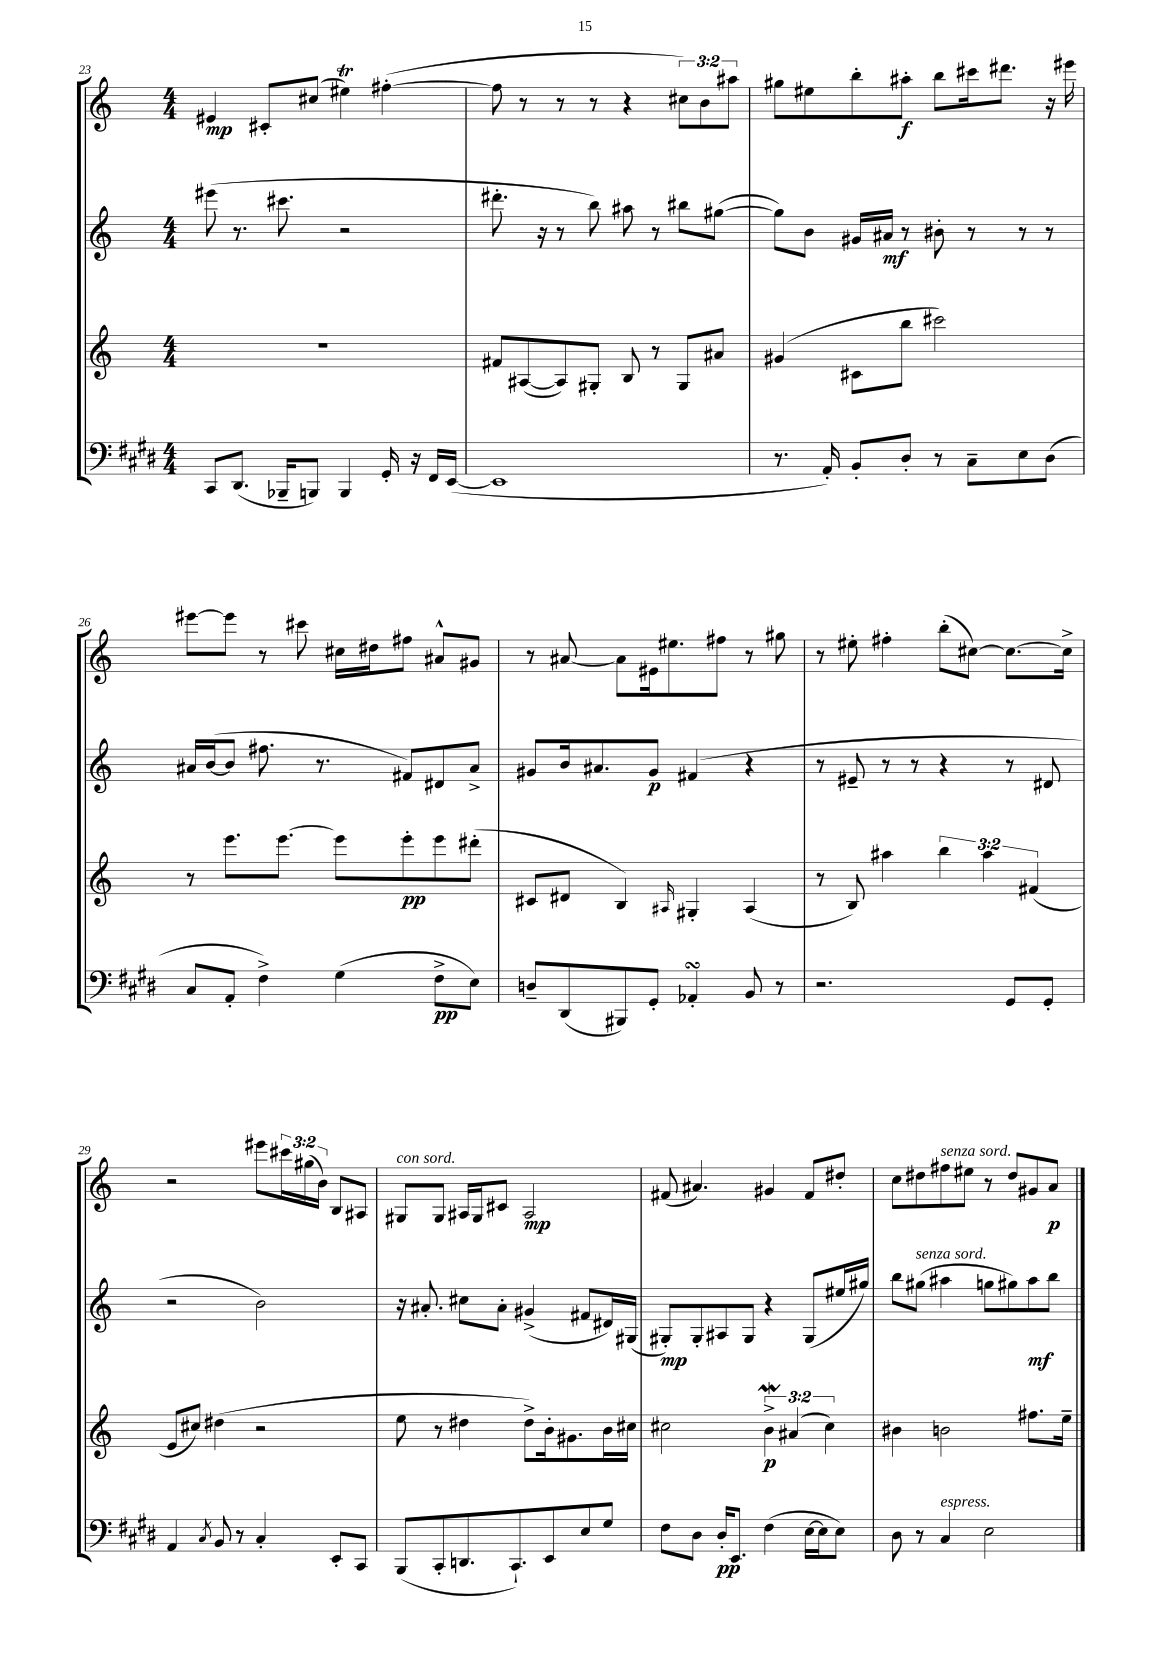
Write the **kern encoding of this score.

**kern	**dynam	**kern	**dynam	**kern	**dynam	**kern	**dynam
*part4	*part4	*part3	*part3	*part2	*part2	*part1	*part1
*staff4	*staff4	*staff3	*staff3	*staff2	*staff2	*staff1	*staff1
*clefF4	*	*clefG2	*	*clefG2	*	*clefG2	*
*k[f#c#g#d#]	*	*k[]	*	*k[]	*	*k[]	*
*M4/4	*	*M4/4	*	*M4/4	*	*M4/4	*
=23	=23	=23	=23	=23	=23	=23	=23
8CC#/L	.	1r	.	(8eee#X\	.	4e#X/	mp
(8.DD#/J	.	.	.	8.r	.	.	.
.	.	.	.	.	.	8c#X'/L	.
16BBB-X~/KL	.	.	.	8.ccc#X\	.	.	.
8BBBn/J)	.	.	.	.	.	(8cc#X/J	.
4BBB/	.	.	.	2r	.	4ee#Xt\)	.
16GG#'/	.	.	.	.	.	([4ff#X'\	.
16r	.	.	.	.	.	.	.
16FF#/LL	.	.	.	.	.	.	.
([16EE/JJ	.	.	.	.	.	.	.
=24	=24	=24	=24	=24	=24	=24	=24
1EE]	.	8f#X/L	.	8.ddd#X'\	.	8ff#\]	.
.	.	([8A#X/	.	.	.	8r	.
.	.	.	.	16r	.	.	.
.	.	8A#/])	.	8r	.	8r	.
.	.	8G#X'/J	.	8bb\)	.	8r	.
.	.	8B/	.	8aa#X\	.	4r	.
.	.	8r	.	8r	.	.	.
.	.	8G#/L	.	8bb#X\L	.	12cc#X\L)	.
.	.	.	.	.	.	12b\	.
.	.	8a#X/J	.	([8gg#X\J	.	.	.
.	.	.	.	.	.	12aa#X\J	.
=25	=25	=25	=25	=25	=25	=25	=25
8.r	.	(4g#X/	.	8gg#\L])	.	8gg#X\L	.
.	.	.	.	8b\J	.	8ee#X\	.
16AA'/)	.	.	.	.	.	.	.
8BB'/L	.	8c#X\L	.	16g#X/LL	.	8bb'\	.
.	.	.	.	16a#X/JJ	mf	.	.
8D#'/J	.	8bb\J	.	8r	.	8aa#X'\J	f
8r	.	2ccc#X\)	.	8b#X'\	.	8bb\L	.
8C#~\L	.	.	.	8r	.	16ccc#X\k	.
.	.	.	.	.	.	8.ddd#X\J	.
8E\	.	.	.	8r	.	.	.
(8D#\J	.	.	.	8r	.	16r	.
.	.	.	.	.	.	16eee#X\	.
!!LO:LB:g=z
=26	=26	=26	=26	=26	=26	=26	=26
8C#/L	.	8r	.	16a#X/LL	.	[8eee#X\L	.
.	.	.	.	([16b/J	.	.	.
8AA'/J	.	8.eee\L	.	8b/J]	.	8eee#\J]	.
4F#^\)	.	.	.	8.ff#X\	.	8r	.
.	.	[8.eee\J	.	.	.	.	.
.	.	.	.	.	.	8ccc#X\	.
.	.	.	.	8.r	.	.	.
(4G#\	.	8eee\L]	.	.	.	16cc#X\LL	.
.	.	.	.	.	.	16dd#X\J	.
.	.	8eee'\	pp	8f#X/L)	.	8ff#X\J	.
8F#^\L	pp	8eee\	.	8d#X/	.	8a#X^^/L	.
8E\J)	.	(8ddd#X'\J	.	8a#^/J	.	8g#X/J	.
=27	=27	=27	=27	=27	=27	=27	=27
8Dn~/L	.	8c#X/L	.	8g#X/L	.	8r	.
(8DD#/	.	8d#X/J	.	16b/k	.	[8a#X/	.
.	.	.	.	8.a#X/	.	.	.
8BBB#X/)	.	4B/)	.	.	.	8a#\L]	.
8GG#'/J	.	.	.	8g#/J	p	16e#X\k	.
.	.	.	.	.	.	8.ee#X\	.
.	.	16qqA#X/	.	.	.	.	.
4AA-XsSSs'/	.	4G#X'/	.	(4f#X/	.	.	.
.	.	.	.	.	.	8ff#X\J	.
8BB/	.	(4A#/	.	4r	.	8r	.
8r	.	.	.	.	.	8gg#X\	.
=28	=28	=28	=28	=28	=28	=28	=28
2.r	.	8r	.	8r	.	8r	.
.	.	8B/)	.	8e#X~/	.	8ee#X'\	.
.	.	4aa#X\	.	8r	.	4ff#X'\	.
.	.	.	.	8r	.	.	.
.	.	6bb\	.	4r	.	(8bb'\L	.
.	.	.	.	.	.	[8cc#X\J)	.
.	.	6aa#\	.	.	.	.	.
8GG#/L	.	.	.	8r	.	8.cc#\L_	.
.	.	(6f#X/	.	.	.	.	.
8GG#'/J	.	.	.	8d#X/	.	.	.
.	.	.	.	.	.	16cc#^\Jk]	.
!!LO:LB:g=z
=29	=29	=29	=29	=29	=29	=29	=29
4AA/	.	8e/L	.	2r	.	2r	.
.	.	8cc#X/J)	.	.	.	.	.
8qC#/	.	.	.	.	.	.	.
8BB/	.	(4dd#X\	.	.	.	.	.
8r	.	.	.	.	.	.	.
4C#'/	.	2r	.	2b\)	.	8eee#X\L	.
.	.	.	.	.	.	24ccc#X\L	.
.	.	.	.	.	.	(24gg#X\	.
.	.	.	.	.	.	24b\JJ)	.
8EE'/L	.	.	.	.	.	8B/L	.
8CC#/J	.	.	.	.	.	8A#X/J	.
=30	=30	=30	=30	=30	=30	=30	=30
!	!	!	!	!	!	!LO:TX:a:i:t=con sord.	!
(8BBB/L	.	8ee\	.	16r	.	8G#X/L	.
.	.	.	.	8.a#X'/	.	.	.
8CC#'/	.	8r	.	.	.	8G#/J	.
8.DDn/	.	4dd#X\	.	8cc#X\L	.	16A#X/LL	.
.	.	.	.	.	.	16G#/J	.
.	.	.	.	8a#'\J	.	8c#X/J	.
8.CC#`/)	.	.	.	.	.	.	.
.	.	8dd#^\L)	.	(4g#X^/	.	2A#/	mp
8EE/	.	16b'\k	.	.	.	.	.
.	.	8.g#X\	.	.	.	.	.
8E/	.	.	.	8f#X/L	.	.	.
8G#/J	.	16b\L	.	16d#X/L)	.	.	.
.	.	16cc#X\JJ	.	(16G#X/JJ	.	.	.
=31	=31	=31	=31	=31	=31	=31	=31
8F#\L	.	2cc#X\	.	8G#X'/L)	mp	(8f#X/	.
8D#\J	.	.	.	8G#'/	.	4.a#X/)	.
16D#'/KL	pp	.	.	8A#X/	.	.	.
8.EE/J	.	.	.	.	.	.	.
.	.	.	.	8G#/J	.	.	.
(4F#\	.	6bW^\	p	4r	.	4g#X/	.
.	.	(6a#X/	.	.	.	.	.
[16E\LL	.	.	.	(8G#/L	.	8f#/L	.
16E\J]	.	.	.	.	.	.	.
.	.	6cc#\)	.	.	.	.	.
8E\J)	.	.	.	16ee#X/L	.	8dd#X'/J	.
.	.	.	.	16gg#X/JJ)	.	.	.
=32	=32	=32	=32	=32	=32	=32	=32
8D#\	.	4b#X\	.	8bb\L	.	8cc\L	.
!	!	!	!	!LO:TX:a:i:t=senza sord.	!	!	!
8r	.	.	.	(8gg#X\J	.	8dd#X\	.
!	!	!	!	!	!	!LO:TX:a:i:t=senza sord.	!
!LO:TX:a:i:t=espress.	!	!	!	!	!	!	!
4C#/	.	2bn\	.	4aa#X\	.	8ff#X\	.
.	.	.	.	.	.	8ee#X\J	.
2E\	.	.	.	8ggn\L	.	8r	.
.	.	.	.	8gg#X\)	.	8dd#/L	.
.	.	8.ff#X\L	.	8aa#\	mf	8g#X/	.
.	.	.	.	8bb\J	.	8a/J	p
.	.	16ee~\Jk	.	.	.	.	.
==	==	==	==	==	==	==	==
*-	*-	*-	*-	*-	*-	*-	*-
